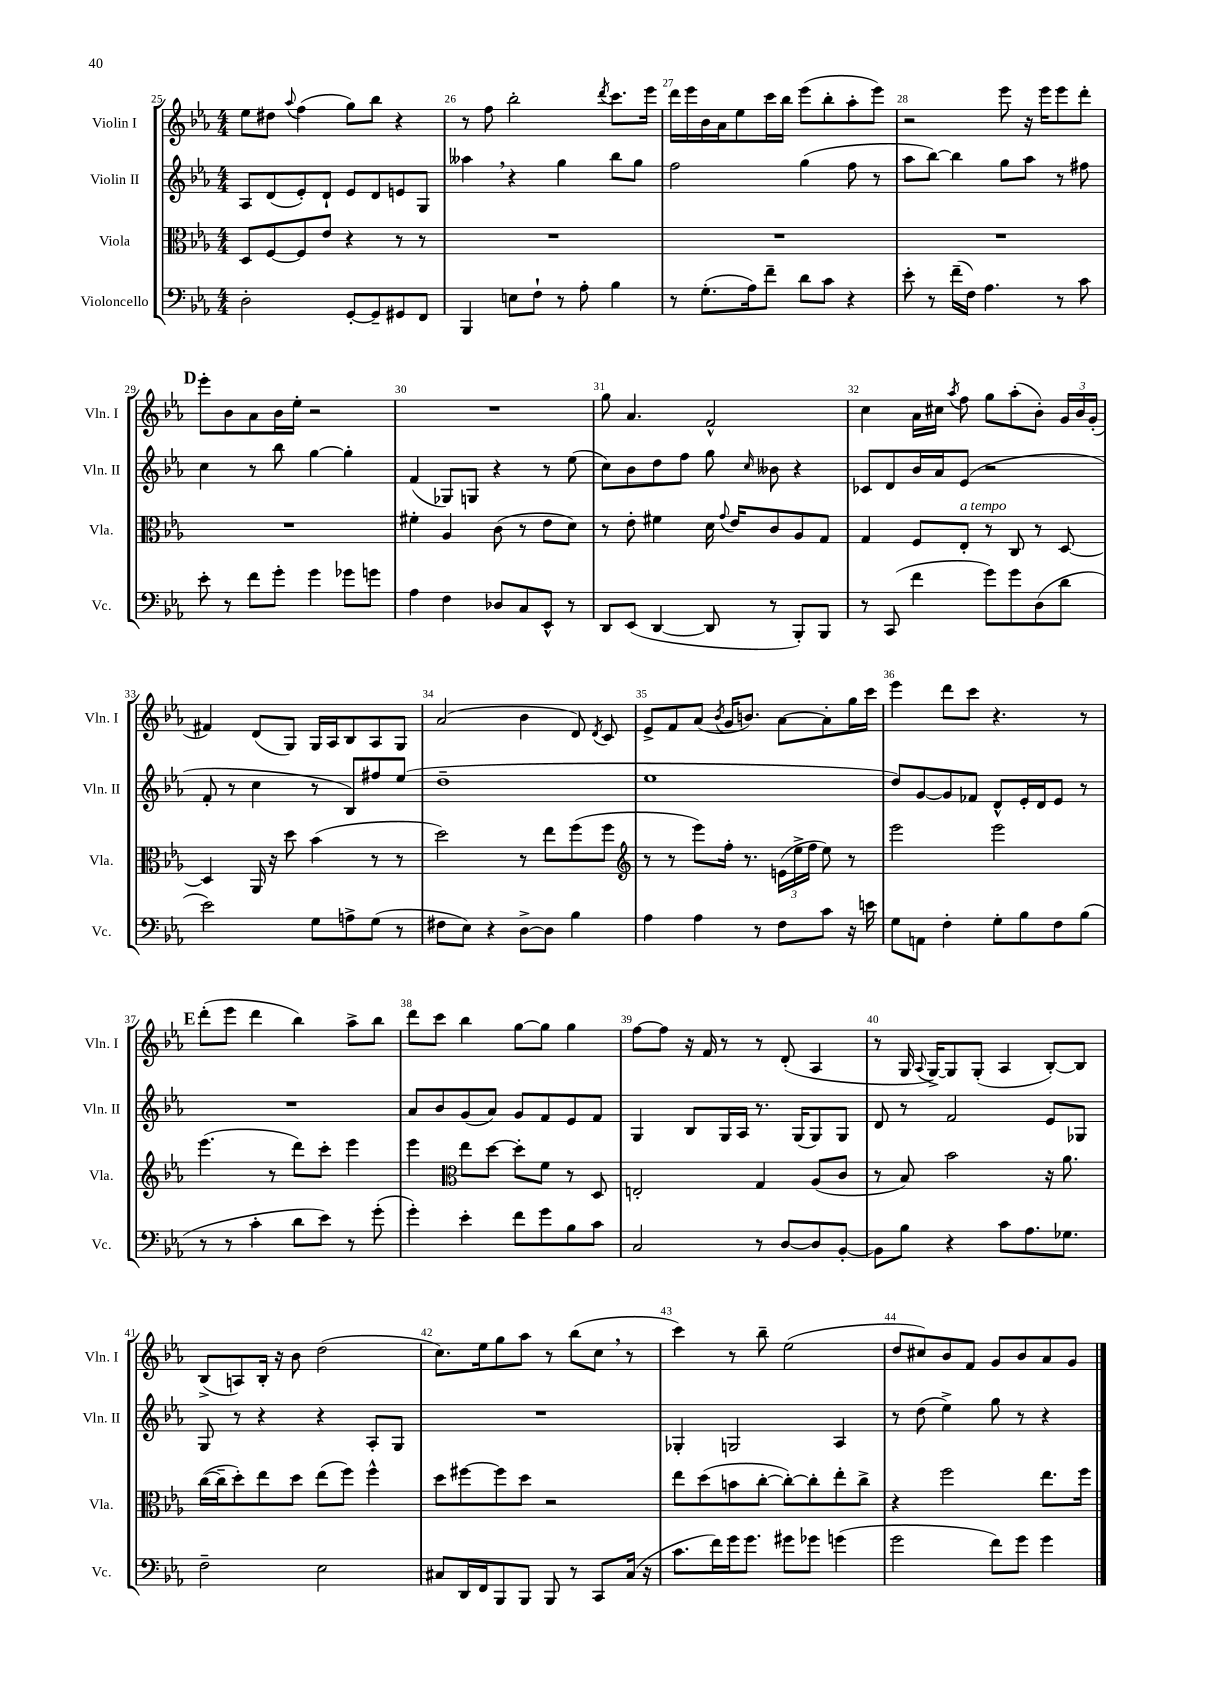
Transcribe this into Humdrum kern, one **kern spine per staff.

**kern	**kern	**kern	**kern
*part4	*part3	*part2	*part1
*staff4	*staff3	*staff2	*staff1
*I"Violoncello	*I"Viola	*I"Violin II	*I"Violin I
*I'Vc.	*I'Vla.	*I'Vln. II	*I'Vln. I
*clefF4	*clefC3	*clefG2	*clefG2
*k[b-e-a-]	*k[b-e-a-]	*k[b-e-a-]	*k[b-e-a-]
*M4/4	*M4/4	*M4/4	*M4/4
=25	=25	=25	=25
2D'\	8D/L	8A-/L	8ee-\L
.	[8F/	(8d/	8dd#X\J
.	.	.	8qqaa-/
.	8F/]	8e-'/)	(4ff\
.	8e-/J	8d`/J	.
[8GG'/L	4r	8e-/L	8gg\L)
8GG~/]	.	8d/	8bb-\J
8GG#X/	8r	8en/	4r
8FF/J	8r	8G/J	.
=26	=26	=26	=26
4BBB-/	1r	4aa--X,\	8r
.	.	.	8ff\
8En\L	.	4r	2bb-'\
8F`\J	.	.	.
8r	.	4gg\	.
8A-'\	.	.	.
.	.	.	8qddd/
4B-\	.	8bb-\L	8.ccc\L
.	.	8gg\J	.
.	.	.	16eee-\Jk
=27	=27	=27	=27
8r	1r	2ff\	16ddd\LL
.	.	.	16eee-\
(8.G'\L	.	.	16b-\
.	.	.	16a-\J
.	.	.	8ee-\
16A-\k)	.	.	.
8f~\J	.	.	16ccc\L
.	.	.	16bb-\JJ
8d\L	.	(4gg\	(8eee-\L
8c\J	.	.	8bb-'\
4r	.	8ff\	8aa-'\
.	.	8r	8eee-\J)
=28	=28	=28	=28
8e-'\	1r	8aa-\L	2r
8r	.	[8bb-\J)	.
(16f~\LL	.	4bb-\]	.
16F\JJ)	.	.	.
4.A-\	.	.	.
.	.	8gg\L	8eee-\
.	.	8aa-\J	16r
.	.	.	16eee-\KL
8r	.	8r	8eee-\
8c\	.	8ff#X\	8ddd'\J
!!LO:LB:g=z
!!LO:REH:place=s1:t=D
=29	=29	=29	=29
8e-'\	1r	4cc\	8eee-'\L
8r	.	.	8b-\
8f\L	.	8r	8a-\
8g'\J	.	8bb-\	16b-\L
.	.	.	16ee-'\JJ
4g\	.	[4gg\	2r
8g-X\L	.	4gg'\]	.
8gn\J	.	.	.
=30	=30	=30	=30
4A-\	4f#X'\	(4f/	1r
4F\	4A-/	8G-X/L)	.
.	.	8Gn/J	.
8D-X/L	(8c\	4r	.
8C/	8r	.	.
8EE-^^/J	8e-\L	8r	.
8r	8d\J)	(8ee-\	.
=31	=31	=31	=31
8DD/L	8r	8cc\L)	8gg\
(8EE-/J	8e-'\	8b-\	4.a-/
[4DD/	4f#X\	8dd\	.
.	.	8ff\J	.
8DD/]	16d\	8gg\	2f^^/
.	8qqg/	.	.
.	16e-/KL	.	.
.	.	16qqcc/	.
8r	8c/	8b--X\	.
8BBB-'/L)	8A-/	4r	.
8BBB-/J	8G/J	.	.
=32	=32	=32	=32
8r	4G/	8c-X/L	4cc\
(8CC/	.	8d/	.
4f\	8F/L	16b-/L	16a-\LL
.	.	16a-/J	16cc#X\JJ
.	.	.	8qaa-/
!	!LO:TX:a:i:t=a tempo	!	!
.	8E-'/J	(8e-/J	8ff\
8g\L)	8r	2r	8gg\L
8g\	8C/	.	(8aa-'\
(8D\	8r	.	8b-'\J)
8d\J	[8D/	.	24g/LL
.	.	.	24b-/
.	.	.	(24g'/JJ
!!LO:LB:g=z
=33	=33	=33	=33
2e-\)	4D/]	8f'/	4f#X/)
.	.	8r	.
.	16AA-/	4cc\	(8d/L
.	16r	.	.
.	8dd\	.	8G/J)
8G\L	(4b-\	8r	16G/LL
.	.	.	16A-/J
8An^\	.	8B-/L)	8B-/
(8G\J	8r	8ff#X/	8A-/
8r	8r	(8ee-/J	8G/J
=34	=34	=34	=34
8F#X\L	2dd\)	1dd~	(2a-/
8E-\J)	.	.	.
4r	.	.	.
[8D^\L	8r	.	4b-\
8D\J]	8ee-\L	.	.
4B-\	(8ff\	.	8d/)
.	.	.	8qd/
.	8ff\J	.	8c/
=35	=35	=35	=35
*	*clefG2	*	*
4A-\	8r	1ee-	8e-^/L
.	8r	.	8f/
4A-\	8eee-\L)	.	(8a-/J
.	.	.	8qb-/
.	16ff'\Jk	.	16g/KL
.	8.r	.	8.bn/J)
8r	.	.	.
8F\L	(24en\LL	.	[8a-\L
.	24ee-^\	.	.
.	24ff\JJ	.	.
8c\J	8ee-\)	.	8a-'\]
16r	8r	.	16gg\L
16en\	.	.	16ccc\JJ
=36	=36	=36	=36
8G\L	2eee-\	8dd/L)	4eee-\
8AAn\J	.	[8g/	.
4F'\	.	8g/]	8ddd\L
.	.	8f-X/J	8ccc\J
8G'\L	2eee-\	8d^^/L	4.r
8B-\	.	16e-'/L	.
.	.	16d/J	.
8F\	.	8e-/J	.
(8B-\J	.	8r	8r
!!LO:LB:g=z
!!LO:REH:place=s1:t=E
=37	=37	=37	=37
8r	(4.eee-\	1r	(8ddd'\L
8r	.	.	8eee-\J
4c'\	.	.	4ddd\
.	8r	.	.
8d\L	8ddd\L)	.	4bb-\)
8e-\J)	8ccc'\J	.	.
8r	4eee-\	.	8aa-^\L
(8g'\	.	.	8bb-\J
=38	=38	=38	=38
4g'\)	4eee-\	8a-/L	8ddd\L
.	.	8b-/	8ccc\J
*	*clefC3	*	*
4e-'\	8ee-\L	(8g/	4bb-\
.	[8dd\J	8a-/J)	.
8f\L	8dd'\L]	8g/L	[8gg\L
8g\	8f\J	8f/	8gg\J]
8B-\	8r	8e-/	4gg\
8c\J	8D/	8f/J	.
=39	=39	=39	=39
2C/	2En'/	4G/	[8ff\L
.	.	.	8ff\J]
.	.	8B-/L	16r
.	.	.	16f/
.	.	16G/L	8r
.	.	16A-/JJ	.
8r	4G/	8.r	8r
[8D/L	.	.	(8d'/
.	.	(16G/KL	.
8D/]	(8A-/L	8G/)	4A-/
[8BB-'/J	8c/J	8G/J	.
=40	=40	=40	=40
8BB-\L]	8r	8d/	8r
8B-\J	8B-/)	8r	16G/
.	.	.	8qqA-/
.	.	.	[16G^/KL)
4r	2b-\	2f/	8G/]
.	.	.	(8G'/J
8c\L	.	.	4A-/
8.A-\	.	.	.
.	16r	8e-/L	[8B-'/L)
8.G-X\J	8.a-\	.	.
.	.	8G-X/J	8B-/J]
!!LO:LB:g=z
=41	=41	=41	=41
2F~\	([16cc\LL	8G/	(8B-^/L
.	16cc~\J]	.	.
.	8dd'\)	8r	8An/)
.	8ee-\	4r	16B-'/Jk
.	.	.	16r
.	8dd\J	.	8b-\
2E-\	(8ee-\L	4r	(2dd\
.	8ff\J)	.	.
.	4ff^^\	8A-'/L	.
.	.	8G/J	.
=42	=42	=42	=42
8C#X/L	8dd\L	1r	8.cc\L)
16DD/L	[8ff#X\	.	.
16FF/J	.	.	16ee-\k
8BBB-/	8ff#\]	.	8gg\
8BBB-/J	8dd\J	.	8aa-\J
8BBB-/	2r	.	8r
8r	.	.	(8bb-\L
8CC/L	.	.	8cc,\J
(16C#/Jk	.	.	8r
16r	.	.	.
=43	=43	=43	=43
8.c\L	8ee-\L	4G-X'/	4ccc\)
.	(8dd\	.	.
16f\L)	.	.	.
16g\J	8bn\	2Gn/	8r
8.g\J	.	.	.
.	[8cc'\J	.	8bb-~\
8g#X\L	8cc'\L_)	.	(2ee-\
8g-X\J	8cc'\]	.	.
(4gn\	8ee-'\	4A-/	.
.	8cc^\J	.	.
=44	=44	=44	=44
2g\	4r	8r	8dd/L
.	.	(8dd\	8cc#X/)
.	2ff\	4ee-^\)	8b-/
.	.	.	8f/J
8f\L)	.	8gg\	8g/L
8g\J	.	8r	8b-/
4g\	8.ee-\L	4r	8a-/
.	.	.	8g/J
.	16ff\Jk	.	.
==	==	==	==
*-	*-	*-	*-
